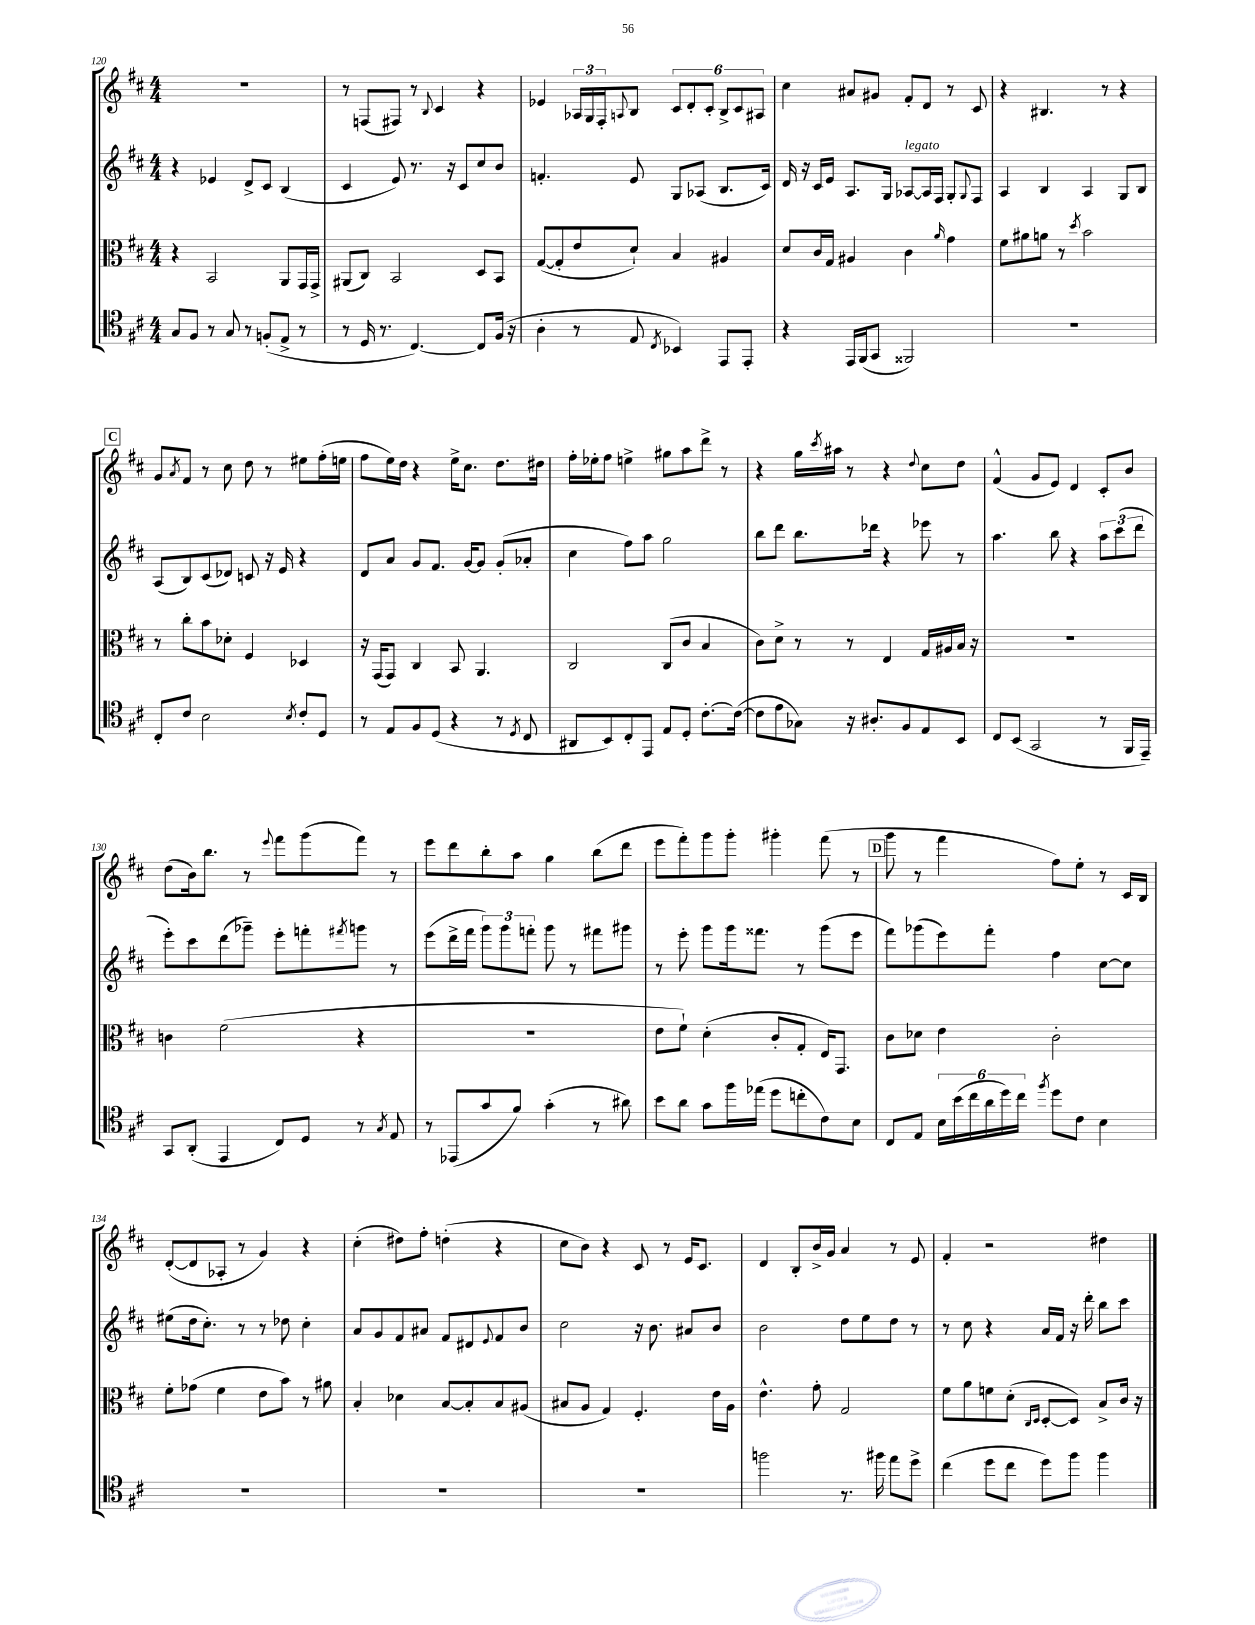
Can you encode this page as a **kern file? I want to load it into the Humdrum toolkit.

**kern	**kern	**kern	**kern
*staff4	*staff3	*staff2	*staff1
*clefC4	*clefC3	*clefG2	*clefG2
*k[f#c#]	*k[f#c#]	*k[f#c#]	*k[f#c#]
*M4/4	*M4/4	*M4/4	*M4/4
8G	4r	4r	1r
8F#	.	.	.
8r	2BB	4e-	.
8G	.	.	.
8r	.	8d^	.
(8F'	.	8c#	.
8E^	8AA	(4B	.
8r	16GG	.	.
.	16GG^	.	.
=	=	=	=
8r	(8AA#	4c#	8r
16D	8C#)	.	(8F
8.r	.	.	.
.	2BB	8e)	8F#)
[4.C#)	.	8.r	8r
.	.	.	8qqB
.	.	.	4c#
.	.	16r	.
.	.	8c#	.
8C#]	8D	8cc#	4r
(16F#	8BB	8b	.
16r	.	.	.
=	=	=	=
4A'	([8G	4.f'	4e-
.	8G']	.	.
8r	8e	.	24A-
.	.	.	24G
.	.	.	24F#'
.	.	.	8qqA
8E	8d`)	8e	8B
8qC#	.	.	.
4BB-)	4B	8G	12c#
.	.	.	12d'
.	.	(8A-	.
.	.	.	12c#'
8EE	4A#	8.B	12B^
.	.	.	12c#
8EE'	.	.	.
.	.	.	12A#
.	.	16c#)	.
=	=	=	=
4r	8d	16d	4cc#
.	.	16r	.
.	16c#	16c#	.
.	16G	16e	.
16EE	4A#	8.A	8a#
(16FF#	.	.	.
8GG	.	.	8g#
.	.	16G	.
2FF##)	4c#	[8A-	8f#'
.	.	16A-]	8d
.	.	16F#	.
.	16qqa	.	.
.	4g	8G'	8r
.	.	8qqG	.
.	.	8F#	8c#
=	=	=	=
1r	8f#	4A	4r
.	8a#	.	.
.	8a	4B	4.B#
.	8r	.	.
.	8qdd	.	.
.	2b	4A	.
.	.	.	8r
.	.	8G	4r
.	.	8B	.
=	=	=	=
8C#'	8r	(8A	8g
.	.	.	8qa
8c#	8cc#'	8B)	8f#
2B	8b	(8c#	8r
.	8d-'	8d-)	8cc#
.	4F#	8c	8dd
.	.	16r	8r
.	.	16e	.
8qB	.	.	.
8c#'	4D-	4r	8ee#
8D	.	.	(16ff#'
.	.	.	16ee
=	=	=	=
8r	16r	8d	8ff#
.	(16GG	.	.
8E	8GG)	8a	16ee)
.	.	.	16dd
8F#	4C#	8g	4r
(8D	.	8.f#	.
4r	8BB	.	16ee^
.	.	[16g	8.cc#
.	4.AA	8g]	.
8r	.	(8g'	8.dd
8qD	.	.	.
8C#	.	8a-'	.
.	.	.	16dd#
=	=	=	=
8AA#	2C#	4cc#	16ff#'
.	.	.	16ee-'
8BB)	.	.	8ff#
8C#'	.	8ff#)	4ee^
8EE	.	8aa	.
8E	(8C#	2gg	8gg#
8D'	8c#	.	8aa
[8.c#'	4B	.	8ddd^
.	.	.	8r
(16c#_	.	.	.
=	=	=	=
8c#]	8c#)	8bb	4r
8e	8d^	8ddd	.
8G-)	8r	8.bb	16gg
.	.	.	8qccc#
.	.	.	16aa#
16r	8r	.	8r
8.A#'	.	16ddd-	.
.	4E	4r	4r
8F#	.	.	.
.	.	.	8qqdd
8E	16G	8eee-	8cc#
.	16A#	.	.
8BB	16B	8r	8dd
.	16r	.	.
=	=	=	=
8C#	1r	4.aa	(4f#^^
(8BB	.	.	.
2GG	.	.	8g
.	.	8bb	8e)
.	.	4r	4d
8r	.	12aa	8c#'
.	.	(12ccc#	.
16FF#	.	.	8b
.	.	12ddd	.
16EE~)	.	.	.
=	=	=	=
8GG	4c	8eee')	(8dd
(8AA'	.	8ccc#	16b)
.	.	.	8.bb
4EE	(2f#	(8ddd	.
.	.	8ggg-~)	8r
.	.	.	8qqeee
8C#)	.	8eee'	8fff#
8D	.	8fff'	(8ggg
.	.	8qfff#	.
8r	4r	8ggg	8fff#)
8qG	.	.	.
8E	.	8r	8r
=	=	=	=
8r	1r	(8eee	8eee
(8EE-	.	16ddd^	8ddd
.	.	16fff#	.
8g	.	12ggg)	8bb'
.	.	12ggg	.
8f#)	.	.	8aa
.	.	12fff'	.
(4g'	.	8ggg	4gg
.	.	8r	.
8r	.	8fff#	(8bb
8a#)	.	8ggg#	8ddd
=	=	=	=
8b	8e	8r	8eee
8a	8f#`)	8eee'	8fff#')
8g	(4d'	8ggg	8ggg
16ff#	.	16ggg	8ggg'
(16ee-	.	8.fff##	.
8dd	8c#'	.	4ggg#'
8cc'	8G'	8r	.
8c#)	16E)	(8ggg	(8fff#
.	8.GG	.	.
8B	.	8eee	8r
=	=	=	=
8C#	8c#	8fff#)	8ggg
8E	8d-	(8ggg-	8r
24B	4e	8eee)	4fff#
(24b	.	.	.
24cc#	.	.	.
24a	.	8fff#'	.
24dd)	.	.	.
24cc#	.	.	.
8qff#	.	.	.
8dd	2c#'	4ff#	8ff#)
8c#	.	.	8ee'
4B	.	[8cc#	8r
.	.	8cc#]	16c#
.	.	.	16B
=	=	=	=
1r	8f#'	(8ee#	([8d'
.	(8g-	16dd	8d]
.	.	8.cc#')	.
.	4f#	.	8A-'
.	.	8r	8r
.	8e	8r	4g)
.	8b)	8dd-	.
.	8r	4cc#'	4r
.	8a#	.	.
=	=	=	=
1r	4B'	8a	(4cc#'
.	.	8g	.
.	4d-	8f#	8dd#)
.	.	8a#	8ff#'
.	[8B	8f#	(4dd'
.	8B']	8d#	.
.	.	8qqe	.
.	8B	8f#	4r
.	(8A#	8b	.
=	=	=	=
1r	8B#	2cc#	8cc#
.	8A	.	8b)
.	4G)	.	4r
.	4.F#'	16r	8c#
.	.	8.b	.
.	.	.	8r
.	.	8a#	16e
.	.	.	8.c#
.	16e	8b	.
.	16A	.	.
=	=	=	=
2ff	4.e^^	2b	4d
.	.	.	8B'
.	8g'	.	16b^
.	.	.	16g
8.r	2G	8dd	4a
.	.	8ee	.
16ff#	.	.	.
8ee	.	8dd	8r
8dd^	.	8r	8e
=	=	=	=
(4cc#	8f#	8r	4f#'
.	8a	8cc#	.
8dd	8f	4r	2r
8cc#	(8d'	.	.
.	16qqC#	.	.
.	16qqD	.	.
8dd)	[8D'	16a	.
.	.	16f#	.
8ff#	8D])	16r	.
.	.	16ddd'	.
4ff#	8B^	8bb	4dd#
.	16c#	8ccc#	.
.	16r	.	.
==	==	==	==
*-	*-	*-	*-
